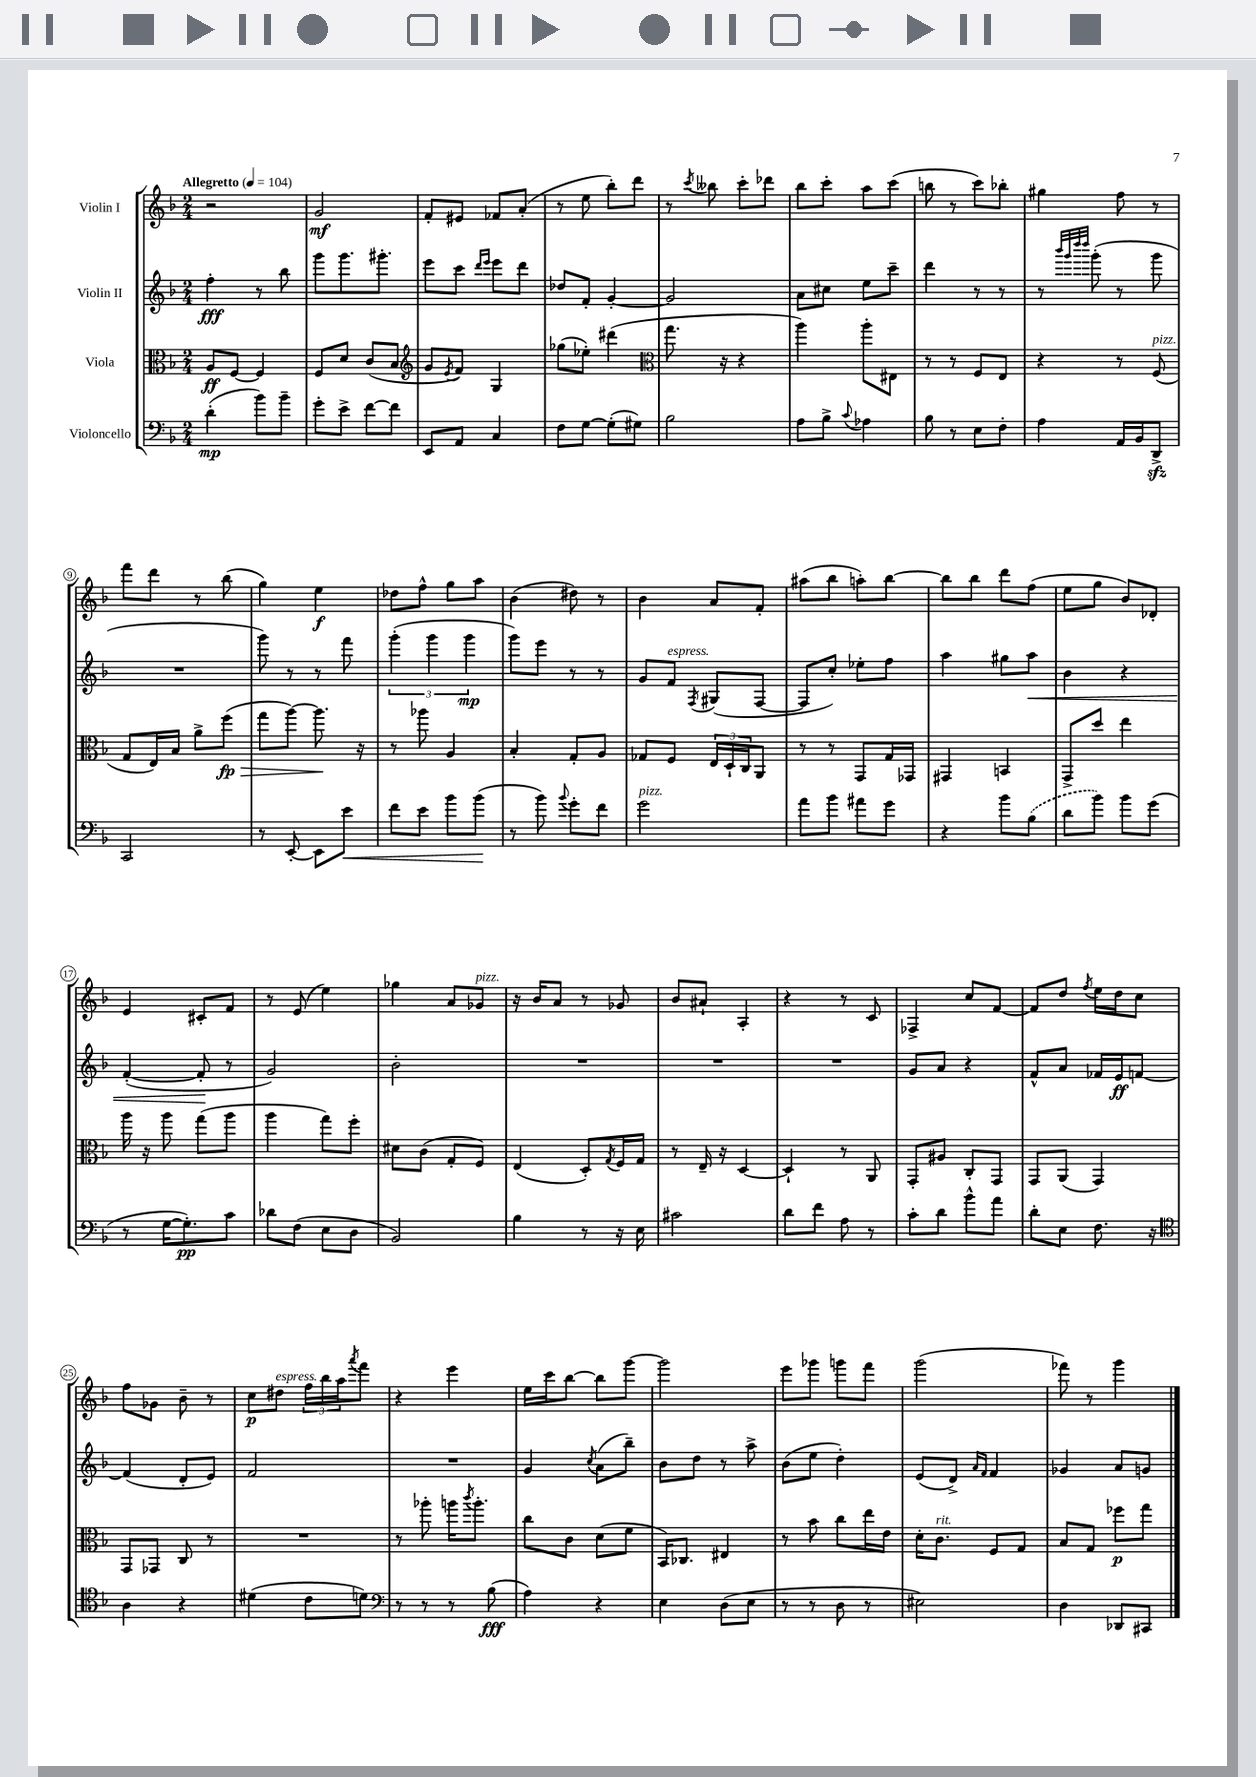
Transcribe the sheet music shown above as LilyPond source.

<<
\new StaffGroup <<
\new Staff = "s0" \with { instrumentName = "Violin I" } {
    \clef treble \key f \major \numericTimeSignature \time 2/4 \tempo "Allegretto" 4 = 104
    r2 |
    g'2\mf |
    f'8-. eis'8 fes'8 a'8-.( |
    r8 e''8 bes''8-.) d'''8 |
    r8 \acciaccatura { c'''8 } beses''8 c'''8-. des'''8 |
    bes''8 c'''8-. a''8 c'''8( |
    b''8 r8 c'''8) bes''8-. |
    gis''4 f''8 r8 |
    f'''8 d'''8 r8 bes''8( |
    g''4) e''4\f |
    des''8 f''8-^ g''8 a''8 |
    bes'4( dis''8) r8 |
    bes'4 a'8 f'8-. |
    ais''8( bes''8 a''8-.) bes''8~ |
    bes''8 bes''8 d'''8 f''8( |
    e''8 g''8 bes'8) des'8-. |
    e'4 cis'8-. f'8 |
    r8 e'8( e''4) |
    ges''4 a'8 ges'8^\markup { \italic "pizz." } |
    r16 bes'16 a'8 r8 ges'8 |
    bes'8 ais'8-! a4-. |
    r4 r8 c'8 |
    fes4-> c''8 f'8~ |
    f'8 d''8 \acciaccatura { f''8 } e''16 d''16 c''8 |
    f''8 ges'8 bes'8-- r8 |
    c''8\p dis''8^\markup { \italic "espress." } \tuplet 3/2 { f''16 bes''16 a''16 } \acciaccatura { a'''8 } f'''8 |
    r4 e'''4 |
    e''16 c'''16 bes''8~ bes''8 g'''8~ |
    g'''2 |
    e'''8 ges'''8 g'''8 f'''8 |
    g'''2( |
    fes'''8) r8 g'''4 \bar "|." |
}
\new Staff = "s1" \with { instrumentName = "Violin II" } {
    \clef treble \key f \major \numericTimeSignature \time 2/4
    f''4-.\fff r8 bes''8 |
    g'''8 g'''8. gis'''8.-. |
    e'''8 c'''8 \grace { d'''16 e'''16 } e'''8 d'''8 |
    des''8 f'8-. g'4~-. |
    g'2 |
    a'8 cis''8 e''8 c'''8-- |
    d'''4 r8 r8 |
    r8 \grace { bes'''32 g'''32 d''''32 d''''32 } g'''8-.( r8 g'''8 |
    R2 |
    g'''8) r8 r8 f'''8 |
    \tuplet 3/2 { g'''4-.( g'''4 g'''4\mp } |
    g'''8) e'''8 r8 r8 |
    g'8 f'8^\markup { \italic "espress." } \acciaccatura { f8 } gis8( f8~ |
    f8 c''8-.) ees''8-. f''8 |
    a''4 gis''8 a''8\< |
    bes'4 r4 |
    f'4~-.( f'8-.\! r8 |
    g'2) |
    bes'2-. |
    R2 |
    R2 |
    R2 |
    g'8 a'8 r4 |
    f'8-^ a'8 fes'16 e'16\ff f'8~ |
    f'4( d'8-. e'8) |
    f'2 |
    R2 |
    g'4 \acciaccatura { c''8 } a'8( bes''8--) |
    bes'8 d''8 r8 a''8-> |
    bes'8( e''8 d''4-.) |
    e'8( d'8->) \grace { a'16 f'16 } f'4 |
    ges'4 a'8 g'8 \bar "|." |
}
\new Staff = "s2" \with { instrumentName = "Viola" } {
    \clef alto \key f \major \numericTimeSignature \time 2/4
    a8\ff f8~ f4 |
    f8 d'8 c'8( bes8 |
    \clef treble g'8 \acciaccatura { e'8 } f'8) g4 |
    ges''8( ees''8-.) dis'''4( |
    \clef alto g''8. r16 r4 |
    a''4) a''8-. eis8 |
    r8 r8 f8 e8 |
    r4 r8 f8^\markup { \italic "pizz." }( |
    g8 e16) bes16 a'8-> f''8\fp\>( |
    g''8 a''8~) a''8.\! r16 |
    r8 aes''8 a4 |
    bes4-. g8-. a8 |
    ges8 f8 \tuplet 3/2 { e16 d16-! c16 } a,8 |
    r8 r8 g,8 g16 ges,16 |
    gis,4 b,4 |
    g,8-> d''8 e''4 |
    a''16 r16 a''8 g''8( a''8 |
    a''4 g''8) f''8-. |
    dis'8 c'8( g8-. f8) |
    e4( d8-.) \acciaccatura { g8 } f16 g16 |
    r8 e16-- r16 d4~ |
    d4-! r8 a,8 |
    g,8-. ais8 c8-. g,8 |
    g,8 a,8( g,4) |
    g,8 ges,8 c8 r8 |
    R2 |
    r8 aes''8-. a''16 \acciaccatura { c'''8 } a''8.-. |
    c''8 c'8 d'8( f'8 |
    bes,16) ces8. eis4 |
    r8 bes'8 c''8 e''16 e'16 |
    d'16-. c'8.^\markup { \italic "rit." } f8 g8 |
    bes8 g8 fes''8\p g''8 \bar "|." |
}
\new Staff = "s3" \with { instrumentName = "Violoncello" } {
    \clef bass \key f \major \numericTimeSignature \time 2/4
    d'4-.\mp( bes'8) bes'8-- |
    g'8-. e'8-> f'8~ f'8 |
    e,8 a,8 c4 |
    f8 g8~ g8-.( gis8) |
    bes2 |
    a8 bes8-> \appoggiatura { c'8 } aes4 |
    bes8 r8 e8 f8-. |
    a4 a,16 bes,16 d,8->\sfz |
    c,2 |
    r8 e,8~-. e,8 e'8\< |
    f'8 e'8 bes'8 bes'8\!( |
    r8 bes'8) \appoggiatura { bes'8 } g'8-. f'8 |
    g'2^\markup { \italic "pizz." } |
    a'8 bes'8 ais'8 g'8 |
    r4 bes'8 \once \slurDashed bes8( |
    d'8 bes'8) bes'8 g'8( |
    r8 g16~ g8.-.\pp) c'8 |
    des'8 f8( e8 d8 |
    bes,2) |
    bes4 r8 r16 e16 |
    cis'2 |
    d'8 f'8 a8 r8 |
    c'8-. d'8 bes'8-^ a'8 |
    d'8-. e8 f8. r16 |
    \clef tenor a4 r4 |
    dis'4( c'8 d'8) |
    \clef bass r8 r8 r8 bes8\fff( |
    a4) r4 |
    e4 d8( e8 |
    r8 r8 d8 r8 |
    eis2) |
    d4 des,8 cis,8 \bar "|." |
}
>>
>>
\layout { \context { \Score \override BarNumber.stencil = #(make-stencil-circler 0.1 0.3 ly:text-interface::print) } }
